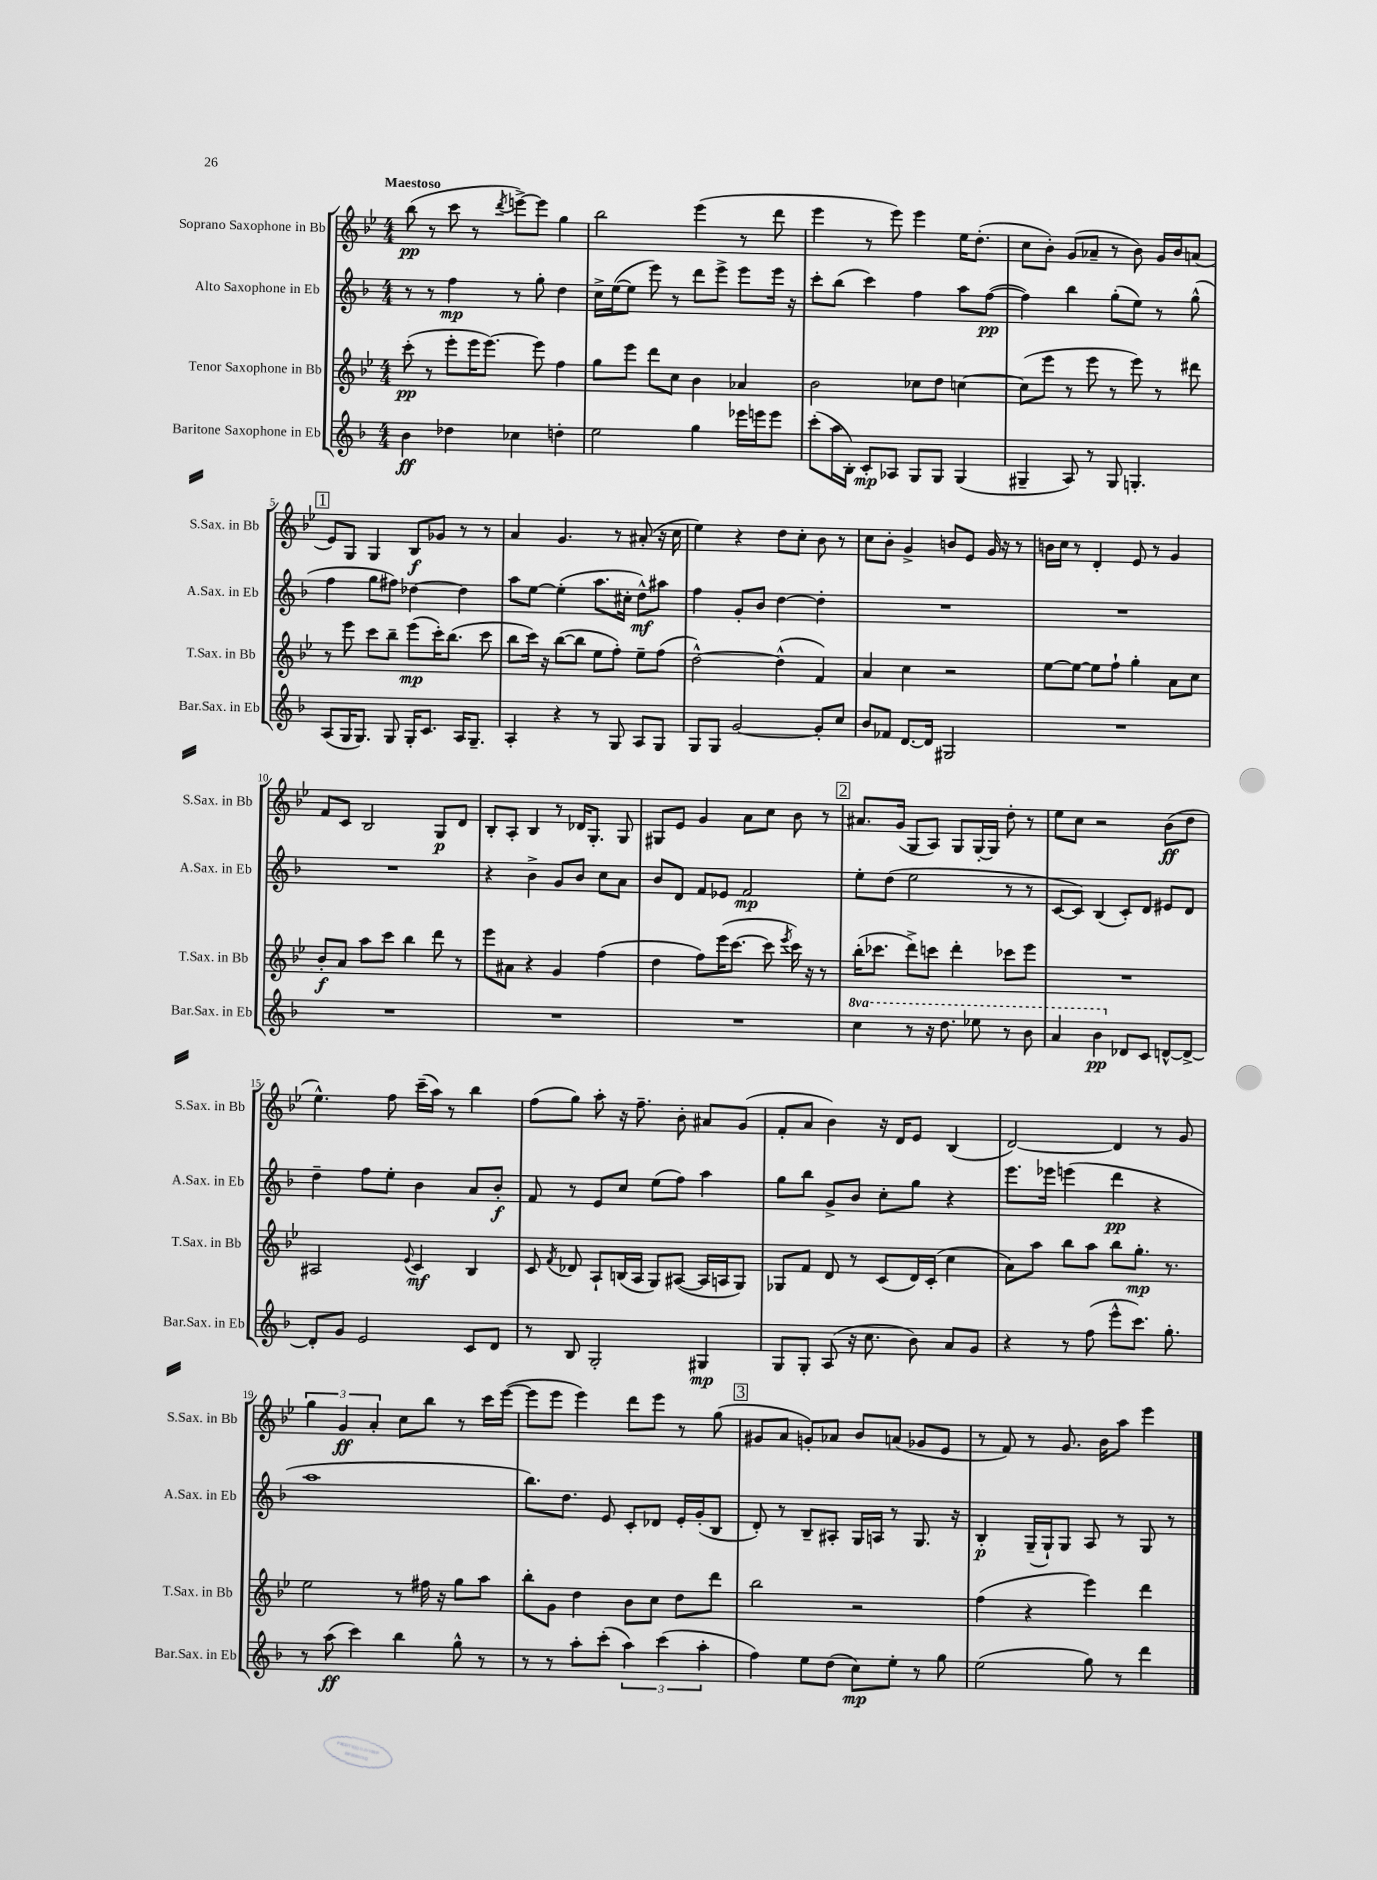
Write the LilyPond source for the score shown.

<<
\new StaffGroup <<
\new Staff = "s0" \with { instrumentName = "Soprano Saxophone in Bb" shortInstrumentName = "S.Sax. in Bb" } {
    \clef treble \key bes \major \numericTimeSignature \time 4/4 \tempo "Maestoso"
    \autoBeamOff bes''8\pp( r8 c'''8 r8 \acciaccatura { d'''8 } e'''8[~->) e'''8] g''4 |
    bes''2 ees'''4( r8 d'''8 |
    ees'''4 r8 ees'''8) ees'''4 ees''16[ d''8.]-.( |
    c''8[ bes'8]-.) g'8[( aes'8]-- r8 bes'8) g'16[ bes'16 a'8]( |
    \mark \markup { \box "1" } ees'8[) g8] g4 bes8[\f ges'8] r8 r8 |
    a'4 g'4. r8 ais'8-.( r16 c''16 |
    ees''4) r4 d''8[ c''8]-. bes'8 r8 |
    c''8[ bes'8]-. g'4-> b'8[ ees'8] g'16 r16 r8 |
    b'16[ c''16] r8 d'4-. ees'8 r8 g'4 |
    f'8[ c'8] bes2 g8[\p d'8] |
    bes8[-. a8]-. bes4 r8 des'16[ g8.]-. g8 |
    gis8[ ees'8] g'4 a'8[ c''8] bes'8 r8 |
    \mark \markup { \box "2" } ais'8.[ g'16]( g8[ a8]) g8[ g16~-. g16] d''8-. r8 |
    ees''8[ c''8] r2 bes'8[\ff( d''8] |
    ees''4.-^) f''8 c'''16[--( a''16]) r8 bes''4 |
    f''8[( g''8]) a''8-. r16 f''8.-- bes'8-. ais'8[ g'8]( |
    f'8[-. a'8] bes'4) r16 d'16[ ees'8] bes4( |
    d'2~) d'4 r8 g'8 |
    \tuplet 3/2 { g''4 g'4\ff a'4-. } c''8[ bes''8] r8 c'''16[ ees'''16]~( |
    ees'''8[ ees'''8] ees'''4) d'''8[ ees'''8] r8 g''8( |
    \mark \markup { \box "3" } gis'8[ a'8] g'8[-.) aes'8] bes'8[ a'8]( ges'8[ ees'8] |
    r8 f'8) r8 g'8. bes'16[ a''8] ees'''4 \bar "|." |
}
\new Staff = "s1" \with { instrumentName = "Alto Saxophone in Eb" shortInstrumentName = "A.Sax. in Eb" } {
    \clef treble \key f \major \numericTimeSignature \time 4/4
    \autoBeamOff r8 r8 f''4\mp r8 g''8-. d''4 |
    c''16[-> e''16~( e''8] e'''8) r8 d'''8[ e'''8]-> e'''8[ e'''16] r16 |
    c'''8[-. bes''8]( c'''4) f''4 a''8[ f''8]~\pp( |
    f''4) bes''4 g''8[-.( e''8]) r8 g''8-^( |
    \mark \markup { \box "1" } f''4 g''8[ fis''8]) des''4~ des''4 |
    a''8[ e''8]~ e''4-.( a''8.[ cis''16]-. d''8[-^\mf) ais''8] |
    f''4 g'8[-. bes'8] d''4~ d''4-. |
    R1 |
    R1 |
    R1 |
    r4 bes'4-> g'8[ bes'8] c''8[ a'8] |
    bes'8[ d'8] f'8[ ees'8] f'2\mp |
    \mark \markup { \box "2" } e''8[-. d''8]( e''2 r8 r8 |
    c'8[~ c'8]) bes4( c'8[-.) d'8] eis'8[ d'8] |
    d''4-- f''8[ e''8]-. bes'4 a'8[ bes'8]-.\f |
    f'8 r8 e'8[ c''8] e''8[( f''8]) a''4 |
    g''8[ bes''8] g'8[-> bes'8] c''8[-. g''8] r4 |
    e'''8.[ ees'''16] e'''4( d'''4\pp r4 |
    a''1 |
    bes''8.[) d''8.] e'8 c'8[-. des'8] e'16[-. g'16-.( bes8] |
    \mark \markup { \box "3" } d'8-.) r8 bes8[-- ais8]-. g16[ a16] r8 g8. r16 |
    bes4-.\p g16[--( g16-!) g8] a8 r8 g8 r8 \bar "|." |
}
\new Staff = "s2" \with { instrumentName = "Tenor Saxophone in Bb" shortInstrumentName = "T.Sax. in Bb" } {
    \clef treble \key bes \major \numericTimeSignature \time 4/4
    \autoBeamOff c'''8-.\pp( r8 ees'''8[-. ees'''16 ees'''8.]~) ees'''8 f''4 |
    g''8[ ees'''8] d'''8[ c''8] bes'4 aes'4 |
    bes'2 ces''8[ d''8] c''4~ |
    c''8[( ees'''8] r8 ees'''8 r8 ees'''8) r8 dis'''8 |
    \mark \markup { \box "1" } r8 ees'''8 c'''8[ bes''8]-- ees'''8[\mp( c'''16-.) bes''8.]( c'''8 |
    bes''8[ c'''16]) r16 bes''8[~( bes''8] ees''8[ f''8]-.) ees''8[-- f''8]( |
    d''2~-^) d''4-^( f'4) |
    a'4 c''4 r2 |
    ees''8[~ ees''8]~ ees''8[ f''8]-! g''4-. a'8[ c''8] |
    bes'8[-.\f a'8] a''8[ c'''8] bes''4 d'''8 r8 |
    ees'''8[ ais'8] r4 g'4 f''4( |
    d''4 f''8[) ees'''16( c'''8.]~ c'''8 \acciaccatura { ees'''8 } c'''16) r16 r8 |
    \mark \markup { \box "2" } bes''16[-.( ces'''8.] d'''8[->) c'''8] d'''4-. ces'''8[ ees'''8] |
    R1 |
    ais2 \appoggiatura { ees'8 } c'4\mf bes4 |
    c'8 \acciaccatura { f'8 } des'8 a8[-! b16( a16] g8[) ais8]~( ais16[ a16 g8]) |
    ges8[ f'8] d'8 r8 c'8[( d'16) c'16]-.( c''4 |
    a'8[) a''8] bes''8[ a''8] bes''8[ g''8.]-.\mp r8. |
    ees''2 r8 fis''16 r16 g''8[ a''8] |
    bes''8[-. g'8] d''4 bes'8[ c''8] d''8[ d'''8] |
    \mark \markup { \box "3" } bes''2 r2 |
    f''4( r4 ees'''4) d'''4 \bar "|." |
}
\new Staff = "s3" \with { instrumentName = "Baritone Saxophone in Eb" shortInstrumentName = "Bar.Sax. in Eb" } {
    \clef treble \key f \major \numericTimeSignature \time 4/4 \set Staff.ottavationMarkups = #ottavation-simple-ordinals
    \autoBeamOff bes'4\ff des''4 ces''4 d''4-. |
    e''2 g''4 ees'''16[ e'''16 e'''8] |
    c'''8[-.( a''16 bes16]-.) c'8[-.\mp aes8] g8[ g8] g4( |
    gis4-- a8) r8 gis8 g4.-. |
    \mark \markup { \box "1" } a8[( g16 g8.]) g8 g16[-. c'8.] a16[ g8.]-- |
    a4-. r4 r8 g8 a8[ g8] |
    g8[ g8] g'2~ g'8[-. c''8] |
    bes'8[ fes'8] d'8.[~ d'16] gis2 |
    R1 |
    R1 |
    R1 |
    R1 |
    \mark \markup { \box "2" } \ottava #1 c'''4 r8 r16 d'''8. ees'''8 r8 bes''8 |
    a''4 bes''4\pp \ottava #0 des'8[ c'8] d'8[~-^ d'8]~-> |
    d'8[-. g'8] e'2 c'8[ d'8] |
    r8 bes8 g2-. gis4\mp |
    g8[ g8]-. a8( r16 c''8. bes'8) a'8[ g'8] |
    r4 r8 f''8( e'''8[-^ c'''8.]) g''8.-. |
    r8 a''8\ff( c'''4) bes''4 g''8-^ r8 |
    r8 r8 a''8[-. c'''8]-.( \tuplet 3/2 { a''4) c'''4( a''4-. } |
    \mark \markup { \box "3" } f''4) e''8[ d''8]( c''8[\mp) e''8]-. r8 g''8 |
    e''2( g''8) r8 d'''4 \bar "|." |
}
>>
>>
